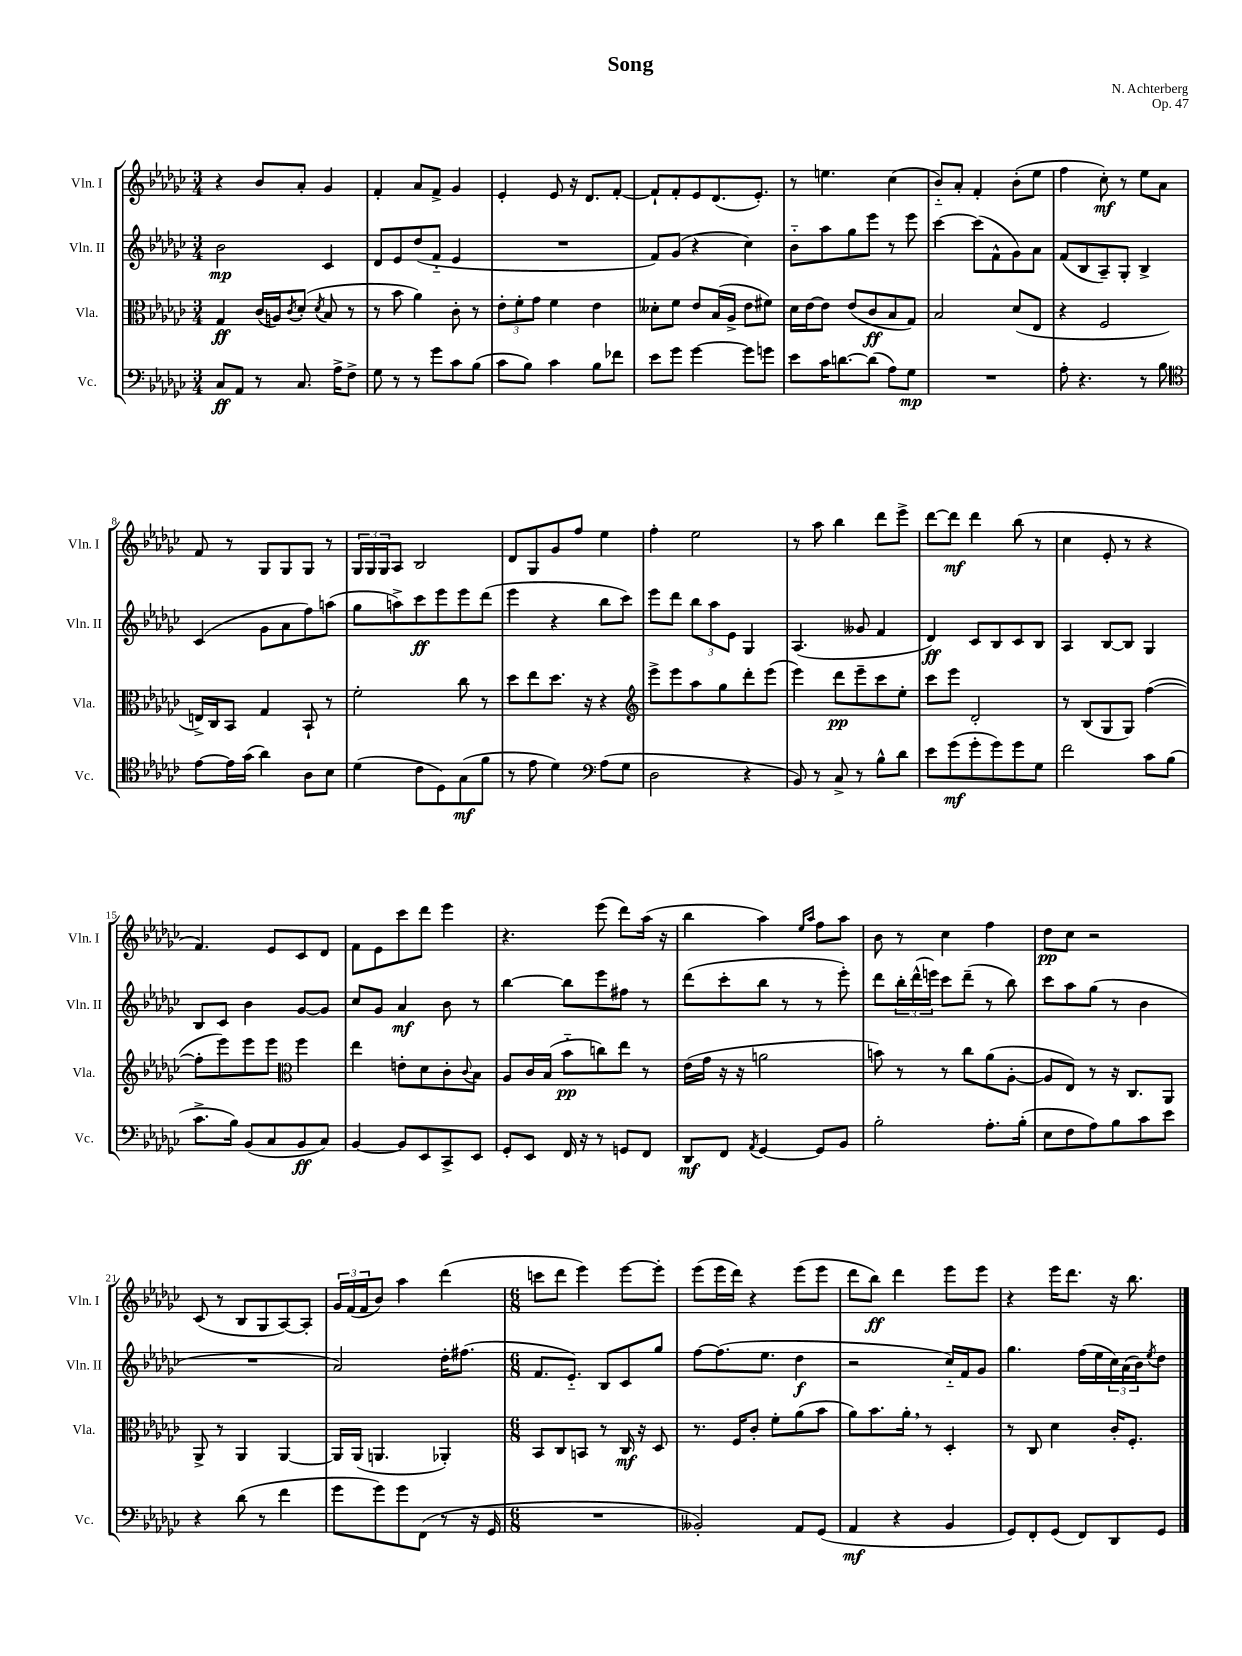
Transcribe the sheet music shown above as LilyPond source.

\header { title = "Song" composer = "N. Achterberg" opus = "Op. 47" }
<<
\new StaffGroup <<
\new Staff = "s0" \with { instrumentName = "Vln. I" shortInstrumentName = "Vln. I" } {
    \clef treble \key ges \major \numericTimeSignature \time 3/4
    r4 bes'8 aes'8-. ges'4 |
    f'4-. aes'8 f'8-> ges'4 |
    ees'4-. ees'8 r16 des'8. f'8~-. |
    f'8-! f'8-. ees'8 des'8.( ees'8.-.) |
    r8 e''4. ces''4( |
    bes'8-_) aes'8-. f'4-. bes'8-.( ees''8 |
    f''4 ces''8-.\mf) r8 ees''8 aes'8 |
    f'8 r8 ges8 ges8 ges8 r8 |
    \tuplet 3/2 { ges16 ges16 ges16 } aes8 bes2 |
    des'8 ges8 ges'8 f''8 ees''4 |
    f''4-. ees''2 |
    r8 aes''8 bes''4 des'''8 ees'''8-> |
    des'''8~ des'''8\mf des'''4 bes''8( r8 |
    ces''4 ees'8-. r8 r4 |
    f'4.) ees'8 ces'8 des'8 |
    f'8 ees'8 ces'''8 des'''8 ees'''4 |
    r4. ees'''8( des'''8) aes''16( r16 |
    bes''4 aes''4) \grace { ees''16 aes''16 } f''8 aes''8 |
    bes'8 r8 ces''4 f''4 |
    des''8\pp ces''8 r2 |
    ces'8( r8 bes8 ges8 aes8~) aes8-. |
    \tuplet 3/2 { ges'16 f'16( f'16 } bes'8) aes''4 des'''4( |
    \numericTimeSignature \time 6/8 c'''8 des'''8 ees'''4) ees'''8~ ees'''8-. |
    ees'''8( ees'''16 des'''16) r4 ees'''8( ees'''8 |
    des'''8 bes''8\ff) des'''4 ees'''8 ees'''8 |
    r4 ees'''16 des'''8. r16 bes''8. \bar "|." |
}
\new Staff = "s1" \with { instrumentName = "Vln. II" shortInstrumentName = "Vln. II" } {
    \clef treble \key ges \major \numericTimeSignature \time 3/4
    bes'2\mp ces'4 |
    des'8 ees'8 des''8( f'8-_ ees'4 |
    R2. |
    f'8) ges'8( r4 ces''4) |
    bes'8-_ aes''8 ges''8 ees'''8 r8 ees'''8 |
    ces'''4~ ces'''8( f'8-^ ges'8) aes'8 |
    f'8( bes8 aes8--) ges8-. bes4-> |
    ces'4( ges'8 aes'8 f''8) a''8( |
    ges''8 a''8->) ces'''8\ff ees'''8 ees'''8 des'''8( |
    ees'''4 r4 bes''8 ces'''8) |
    ees'''8 des'''8 \tuplet 3/2 { bes''8 aes''8 ees'8 } ges4 |
    aes4.( geses'8 f'4 |
    des'4\ff) ces'8 bes8 ces'8 bes8 |
    aes4 bes8~ bes8 ges4 |
    bes8 ces'8 bes'4 ges'8~ ges'8 |
    ces''8 ges'8 aes'4\mf bes'8 r8 |
    bes''4~ bes''8 ees'''8 fis''8 r8 |
    des'''8( ces'''8-. bes''8 r8 r8 ees'''8-.) |
    des'''8 \tuplet 3/2 { bes''16-. des'''16-^( e'''16) } ces'''8 des'''8--( r8 bes''8) |
    ces'''8 aes''8 ges''8( r8 bes'4 |
    R2. |
    aes'2) des''16-. fis''8.( |
    \numericTimeSignature \time 6/8 f'8. ees'8.-_) bes8 ces'8 ges''8 |
    f''8~ f''8.( ees''8. des''4\f |
    r2 ces''16-_) f'16 ges'8 |
    ges''4. f''16( ees''16 \tuplet 3/2 { ces''16) aes'16( bes'16) } \acciaccatura { ees''8 } des''8 \bar "|." |
}
\new Staff = "s2" \with { instrumentName = "Vla." shortInstrumentName = "Vla." } {
    \clef alto \key ges \major \numericTimeSignature \time 3/4
    ges4\ff ces'16( a16) \acciaccatura { ces'8 } des'8-.( \acciaccatura { des'8 } bes8 r8 |
    r8 bes'8 aes'4) ces'8-. r8 |
    \tuplet 3/2 { ees'8-. f'8-. ges'8 } f'4 ees'4 |
    deses'8-. f'8 ees'8 bes16( aes16-> ees'8 fis'8) |
    des'16 ees'16~ ees'8 ees'8( ces'8\ff bes8 ges8) |
    bes2 des'8( ees8 |
    r4 f2 |
    e16->) ces16 bes,8 ges4 bes,8-! r8 |
    f'2-. ces''8 r8 |
    des''8 ees''8 des''8. r16 r4 |
    \clef treble ees'''8-> ees'''8 aes''8 ges''8 des'''8-. ees'''8( |
    ees'''4) des'''8\pp ees'''8-- ces'''8 ees''8-. |
    ces'''8 ees'''8 des'2-. |
    r8 bes8( ges8 ges8) f''4~( |
    f''8-. ees'''8) ees'''8 ees'''8 \clef alto f''4 |
    ees''4 e'8-. des'8 ces'8-. \appoggiatura { ces'8 } bes8 |
    aes8 ces'16 bes16( bes'8-_\pp c''8) ees''8 r8 |
    ees'16( ges'16 r16 r16 a'2 |
    b'8) r8 r8 ces''8 aes'8( aes8~-. |
    aes8 ees8) r8 r16 ces8. aes,8 |
    aes,8-> r8 aes,4 aes,4~ |
    aes,16 aes,16( a,4. aes,4-.) |
    \numericTimeSignature \time 6/8 bes,8 ces8 b,8 r8 ces16\mf r16 des8 |
    r8. f16 ces'8-. f'8-. aes'8( bes'8 |
    aes'8) bes'8. aes'16-. \breathe r8 des4-. |
    r8 ces8 des'4 ces'16-. f8.-. \bar "|." |
}
\new Staff = "s3" \with { instrumentName = "Vc." shortInstrumentName = "Vc." } {
    \clef bass \key ges \major \numericTimeSignature \time 3/4
    ces8\ff aes,8 r8 ces8. aes16-> f8-> |
    ges8 r8 r8 ges'8 ces'8 bes8( |
    ces'8 bes8) ces'4 bes8 fes'8 |
    ees'8 ges'8 ges'4~ ges'8 g'8 |
    ees'8 ces'16 d'8.~ d'8( aes8) ges8\mp |
    R2. |
    aes8-. r4. r8 bes8 |
    \clef tenor ees'8~ ees'16 ges'16( aes'4) aes8 bes8 |
    des'4( ces'8 des8) ges8\mf( f'8 |
    r8 ees'8 des'4) \clef bass aes8( ges8 |
    des2 r4 |
    bes,8) r8 ces8-> r8 bes8-^ des'8 |
    ees'8 ges'8\mf( ges'8-. ges'8) ges'8 ges8 |
    f'2 ces'8 bes8( |
    ces'8.-> bes16) bes,8( ces8 bes,8\ff ces8) |
    bes,4~ bes,8 ees,8 ces,8-> ees,8 |
    ges,8-. ees,8 f,16 r16 r8 g,8 f,8 |
    des,8\mf f,8 \acciaccatura { aes,8 } ges,4~ ges,8 bes,8 |
    bes2-. aes8.-. bes16-.( |
    ees8 f8 aes8) bes8 ces'8 ees'8 |
    r4 des'8( r8 f'4 |
    ges'8 ges'8) ges'8 f,8( r8 r16 ges,16 |
    \numericTimeSignature \time 6/8 R2. |
    beses,2-.) aes,8 ges,8( |
    aes,4\mf r4 bes,4 |
    ges,8) f,8-. ges,8( f,8) des,8 ges,8 \bar "|." |
}
>>
>>
